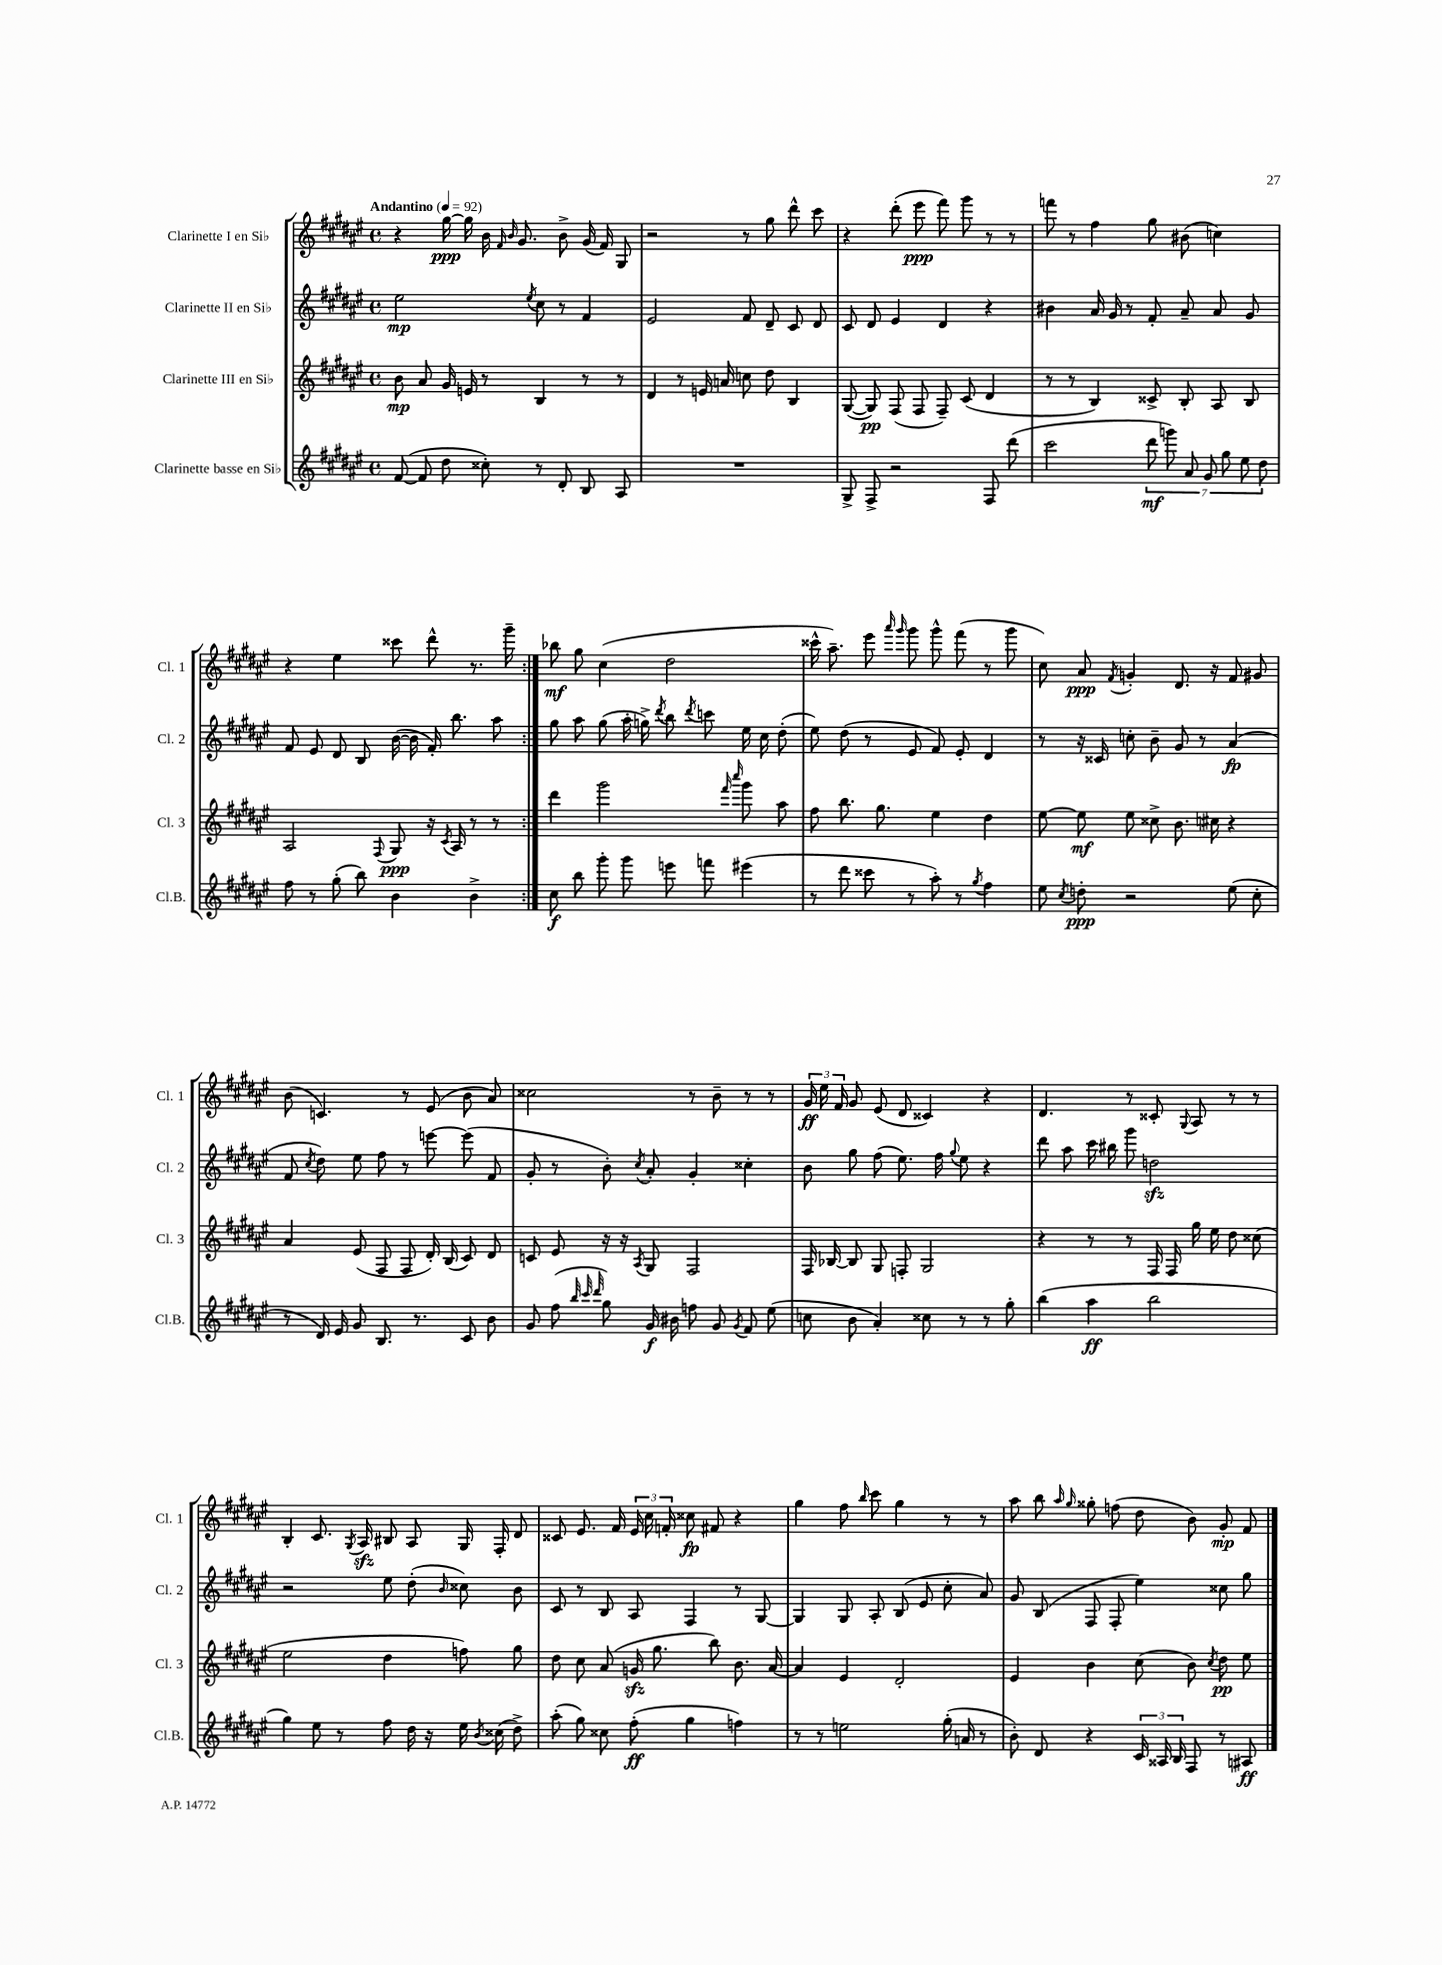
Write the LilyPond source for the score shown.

<<
\new StaffGroup <<
\new Staff = "s0" \with { instrumentName = "Clarinette I en Sib" shortInstrumentName = "Cl. 1" } {
    \clef treble \key fis \major \defaultTimeSignature \time 4/4 \tempo "Andantino" 4 = 92
    \autoBeamOff \repeat volta 2 { r4 gis''16~\ppp gis''16 b'16 \grace { fis'16 b'16 } gis'8. b'8-> gis'16( fis'16) gis8 |
    r2 r8 gis''8 dis'''8-^ cis'''8 |
    r4 dis'''8-.( eis'''8\ppp fis'''8) gis'''8 r8 r8 |
    f'''8 r8 fis''4 gis''8 bis'8( c''4) |
    r4 eis''4 cisis'''8 dis'''8-^ r8. gis'''16-- | }
    bes''8\mf gis''8 cis''4( dis''2 |
    cisis'''16-^ ais''8.--) eis'''8 \grace { ais'''16 gis'''16 } gis'''8 gis'''8-^ fis'''8( r8 gis'''8 |
    cis''8) ais'8\ppp \acciaccatura { fis'8 } g'4-. dis'8. r16 fis'8 gis'8 |
    b'8( c'4.) r8 eis'8( b'8 ais'8) |
    cisis''2 r8 b'8-- r8 r8 |
    \tuplet 3/2 { gis'16\ff eis''16 fis'16 } gis'8 eis'8( dis'8 cisis'4) r4 |
    dis'4. r8 cisis'8-. \appoggiatura { gis8 } ais8 r8 r8 |
    b4-. cis'8. \acciaccatura { gis8 } ais16\sfz bis8 ais8 gis16 fis16-. dis'8 |
    cisis'8 eis'8. fis'16 \tuplet 3/2 { eis'16 cis''16 f'16-. } cisis''8\fp fis'8 r4 |
    gis''4 fis''8 \grace { b''16 } cis'''8 gis''4 r8 r8 |
    ais''8 b''8 \grace { ais''16 gis''16 } gisis''8-. f''8( dis''8 b'8) gis'8-.\mp fis'8 \bar "|." |
}
\new Staff = "s1" \with { instrumentName = "Clarinette II en Sib" shortInstrumentName = "Cl. 2" } {
    \clef treble \key fis \major \defaultTimeSignature \time 4/4
    \autoBeamOff \repeat volta 2 { eis''2\mp \acciaccatura { eis''8 } cis''8 r8 fis'4 |
    eis'2 fis'8 dis'8-- cis'8 dis'8 |
    cis'8 dis'8 eis'4 dis'4 r4 |
    bis'4 ais'16 gis'16 r8 fis'8-. ais'8-- ais'8 gis'8 |
    fis'8 eis'8 dis'8 b8 b'16~( b'16 fis'16-.) b''8. ais''8 | }
    gis''8 ais''8 gis''8( ais''16-. g''16->) \acciaccatura { dis'''8 } b''8 \acciaccatura { dis'''8 } c'''8 eis''16 cis''16 dis''8-.( |
    eis''8) dis''8( r8 eis'8 fis'8) eis'8-. dis'4 |
    r8 r16 cisis'16 c''8-. b'8-- gis'8 r8 ais'4\fp( |
    fis'8 \acciaccatura { cis''8 } dis''8) eis''8 fis''8 r8 e'''8~ e'''8( fis'8 |
    gis'8-. r8 b'8-.) \acciaccatura { cis''8 } ais'8-. gis'4-. cisis''4-. |
    b'8 gis''8 fis''8( eis''8.) fis''16 \appoggiatura { gis''8 } eis''8 r4 |
    dis'''8 ais''8 cis'''16 bis''16 gis'''8 d''2\sfz |
    r2 eis''8 dis''8-.( \grace { b'16 } cisis''8) b'8 |
    cis'8 r8 b8 ais8 fis4 r8 gis8~ |
    gis4 gis8 ais8-. b8( eis'8 cis''8-. ais'8) |
    gis'8 b8( fis8 fis8-. eis''4) cisis''8 gis''8 \bar "|." |
}
\new Staff = "s2" \with { instrumentName = "Clarinette III en Sib" shortInstrumentName = "Cl. 3" } {
    \clef treble \key fis \major \defaultTimeSignature \time 4/4
    \autoBeamOff \repeat volta 2 { b'8\mp ais'8 gis'16 e'16 r8 b4 r8 r8 |
    dis'4 r8 e'16 a'16 c''8 dis''8 b4 |
    gis8~( gis8\pp) fis8( fis8 fis8--) cis'8( dis'4 |
    r8 r8 b4) cisis'8-> b8-. ais8 b8 |
    ais2 \appoggiatura { fis8 } gis8\ppp r16 \acciaccatura { cis'8 } ais16 r8 r8 | }
    dis'''4 gis'''2 \grace { fis'''16 cis''''16 } gis'''8 ais''8 |
    fis''8 b''8. gis''8. eis''4 dis''4 |
    eis''8~ eis''8\mf eis''8 cisis''8-> b'8. cis''16 r4 |
    ais'4 eis'8( fis8 fis8 dis'16-.) b16( cis'8) dis'8 |
    c'8 eis'8 r16 r16 \acciaccatura { ais8 } gis8 fis2 |
    fis16 bes16~ bes8 gis8 f8-. gis2 |
    r4 r8 r8 fis16 fis16 gis''16 eis''16 dis''8 cisis''8( |
    eis''2 dis''4 f''8) gis''8 |
    dis''8 cis''8 ais'8( g'16\sfz gis''8. b''8) b'8. ais'16~ |
    ais'4 eis'4 dis'2-. |
    eis'4 b'4 cis''8( b'8) \acciaccatura { cis''8 } dis''8\pp eis''8 \bar "|." |
}
\new Staff = "s3" \with { instrumentName = "Clarinette basse en Sib" shortInstrumentName = "Cl.B." } {
    \clef treble \key fis \major \defaultTimeSignature \time 4/4
    \autoBeamOff \repeat volta 2 { fis'8~( fis'8 dis''8 cisis''8-.) r8 dis'8-. b8 ais8 |
    R1 |
    gis8-> fis8-> r2 fis8 dis'''8( |
    cis'''2 \tuplet 7/4 { dis'''8\mf g'''8) ais'8 gis'8 gis''8 eis''8 dis''8 } |
    fis''8 r8 gis''8-.( b''8) b'4 b'4-> | }
    cis''8\f b''8 gis'''8-. gis'''8 e'''8 f'''8 eis'''4( |
    r8 dis'''8 cisis'''8 r8 ais''8-.) r8 \acciaccatura { gis''8 } fis''4 |
    eis''8 \acciaccatura { cis''8 } d''8-.\ppp r2 eis''8( cis''8-. |
    r8 dis'16) eis'16 gis'8 b8. r8. cis'8 b'8 |
    gis'8 fis''8( \grace { b''32 cis'''32 dis'''32 } gis''8) gis'16\f bis'16 f''8 gis'8 \acciaccatura { gis'8 } fis'8 eis''8( |
    c''8 b'8 ais'4-.) cisis''8 r8 r8 gis''8-. |
    b''4( ais''4\ff b''2 |
    gis''4) eis''8 r8 fis''8 dis''16 r16 eis''16 \acciaccatura { b'8 } cisis''16( dis''8->) |
    ais''8-.( gis''8) cisis''8 fis''8-.\ff( gis''4 f''4) |
    r8 r8 e''2 gis''16-.( a'16 r8 |
    b'8-.) dis'8 r4 \tuplet 3/2 { cis'16 aisis16 b16 } fis8 r8 ais8\ff \bar "|." |
}
>>
>>
\layout { \context { \Score \remove "Bar_number_engraver" } }
